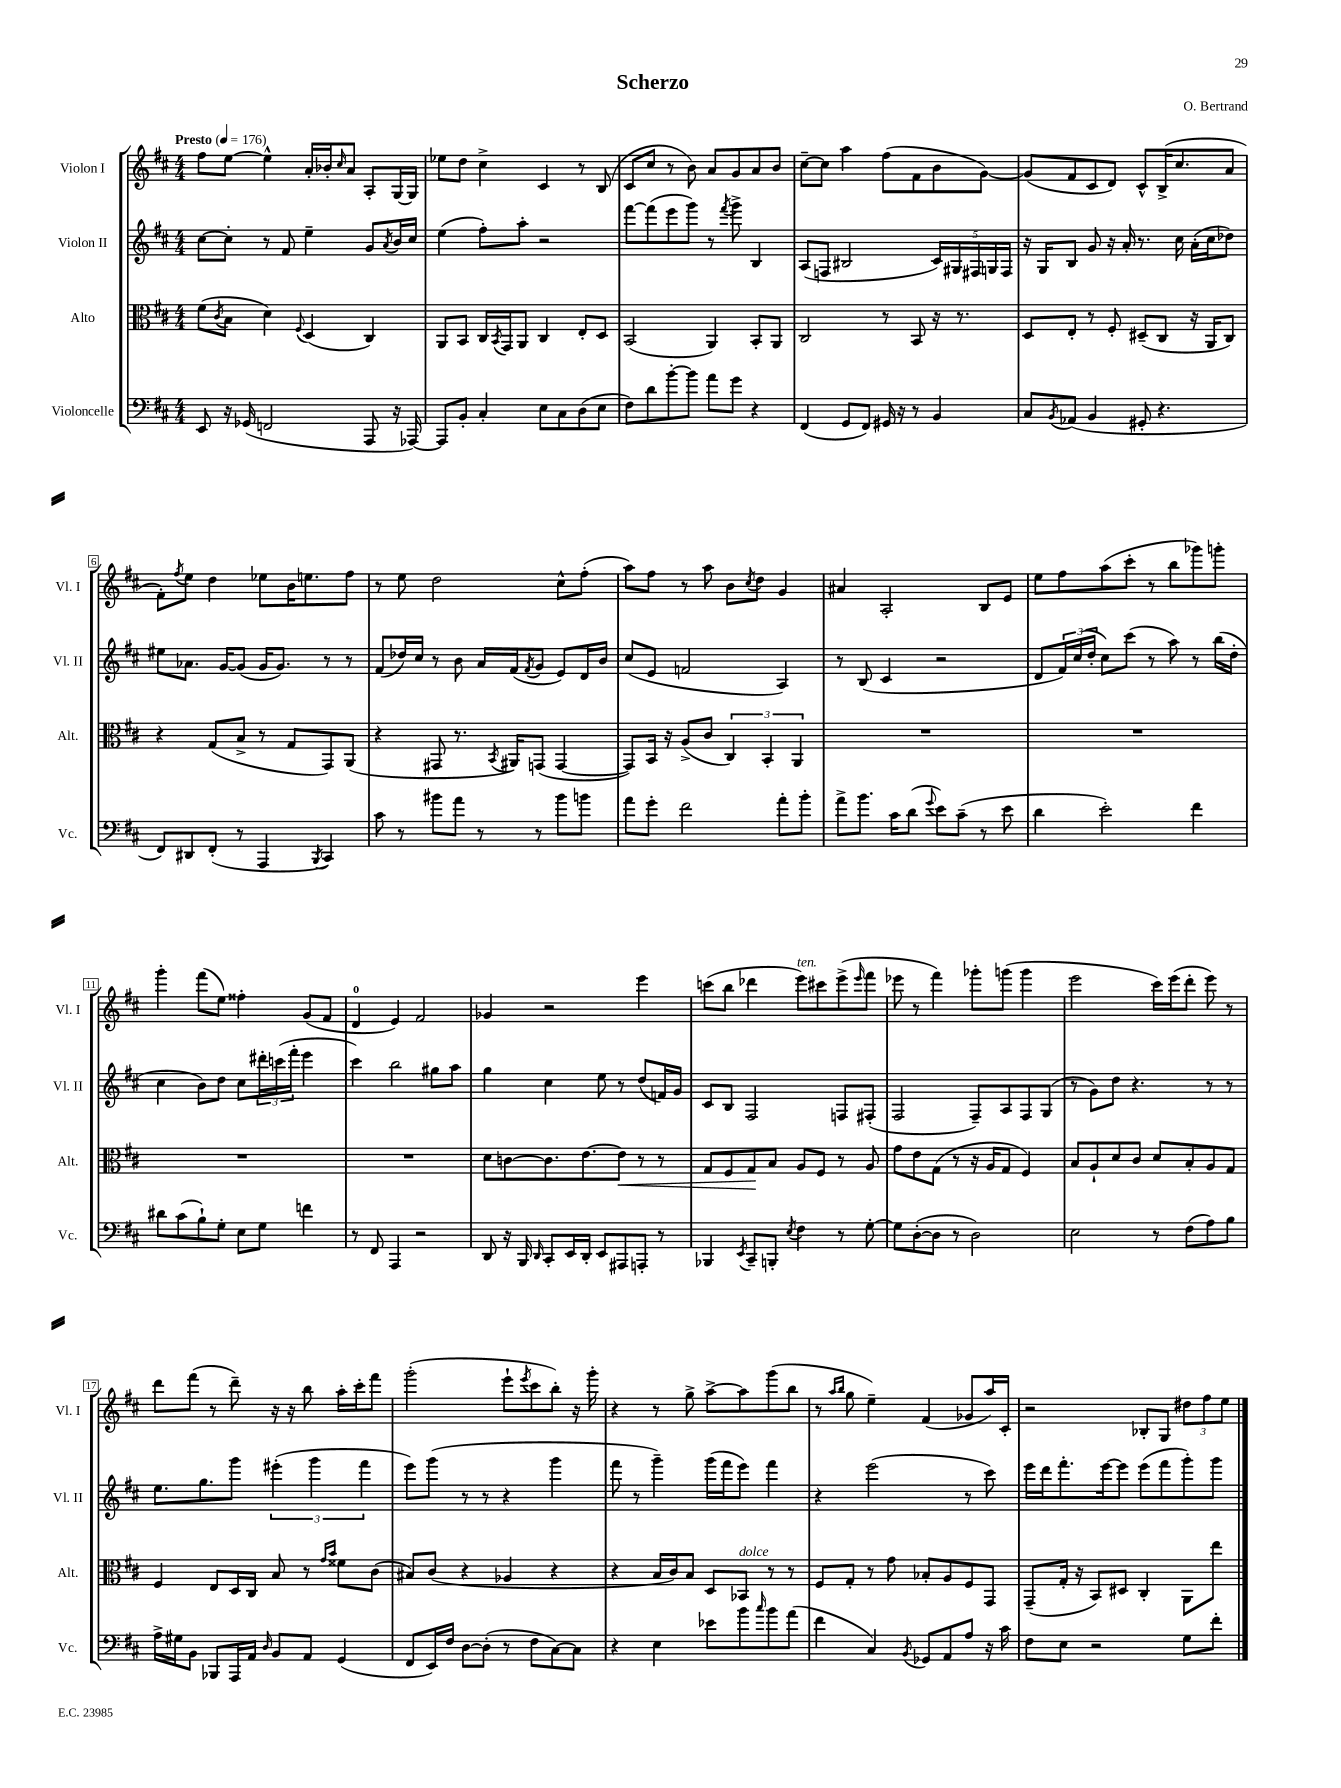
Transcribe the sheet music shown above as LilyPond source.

\header { title = "Scherzo" composer = "O. Bertrand" }
<<
\new StaffGroup <<
\new Staff = "s0" \with { instrumentName = "Violon I" shortInstrumentName = "Vl. I" } {
    \clef treble \key d \major \numericTimeSignature \time 4/4 \tempo "Presto" 4 = 176
    fis''8 e''8~ e''4-^ a'16-. bes'16-. \grace { cis''16 } a'8 a8-. g16~ g16 |
    ees''8 d''8 cis''4-> cis'4 r8 b8( |
    cis'8 cis''8 r8 b'8) a'8 g'8 a'8 b'8 |
    cis''8~-- cis''8 a''4 fis''8( fis'8 b'8 g'8~) |
    g'8( fis'8 cis'8 d'8) cis'8-^ b16->( cis''8. a'8 |
    fis'8-.) \acciaccatura { fis''8 } e''8 d''4 ees''8 b'16 e''8. fis''8 |
    r8 e''8 d''2 cis''8-^ fis''8-.( |
    a''8) fis''8 r8 a''8 b'8 \acciaccatura { cis''8 } d''8 g'4 |
    ais'4 a2-. b8 e'8 |
    e''8 fis''8 a''8( cis'''8-. r8 b''8 ges'''8) g'''8-. |
    g'''4-. fis'''8( e''8) fisis''4-. g'8( fis'8 |
    d'4-0 e'4) fis'2 |
    ges'4 r2 e'''4 |
    c'''8( b''8 des'''4 e'''8^\markup { \italic "ten." }) cis'''8 e'''8->( \grace { e'''16 } fis'''8 |
    ees'''8 r8 fis'''4) ges'''8-. g'''8( g'''4 |
    e'''2 cis'''16) e'''16( d'''8-. e'''8) r8 |
    d'''8 fis'''8( r8 d'''8--) r16 r16 b''8 a''16-. cis'''16-. fis'''8 |
    g'''2-.( e'''8-! \acciaccatura { e'''8 } cis'''8 b''8-.) r16 g'''16-. |
    r4 r8 g''8-> a''8~-> a''8 g'''8( b''8 |
    r8 \grace { a''16 b''16 } g''8 e''4--) fis'4( ges'8 a''16) cis'16-. |
    r2 bes8-. g8 \tuplet 3/2 { dis''8 fis''8 e''8 } \bar "|." |
}
\new Staff = "s1" \with { instrumentName = "Violon II" shortInstrumentName = "Vl. II" } {
    \clef treble \key d \major \numericTimeSignature \time 4/4
    cis''8~ cis''8-. r8 fis'8 e''4-- g'8 \acciaccatura { a'8 } b'16 cis''16 |
    e''4( fis''8-.) a''8-. r2 |
    fis'''8~ fis'''8( e'''8 g'''8) r8 \acciaccatura { fis'''8 } g'''8-> b4 |
    a8( f8 bis2 \tuplet 5/4 { cis'16) gis16 fis16 g16 fis16 } |
    r16 g16 b8 g'8 r16 a'16-. r8. cis''16 a'16-.( cis''16 des''8) |
    eis''8 aes'8. g'16~ g'8( g'16 g'8.) r8 r8 |
    fis'8( des''16) cis''16 r8 b'8 a'16 fis'16( \acciaccatura { fis'8 } g'8 e'8) d'16 b'16 |
    cis''8( e'8 f'2 a4) |
    r8 b8( cis'4 r2 |
    d'8 \tuplet 3/2 { fis'16) cis''16( d''16-. } cis''8) cis'''8( r8 a''8) r8 b''16( d''16-. |
    cis''4 b'8) d''8 cis''8 \tuplet 3/2 { dis'''16-. c'''16( fis'''16-. } e'''4 |
    cis'''4) b''2 gis''8 a''8 |
    g''4 cis''4 e''8 r8 d''8( f'16) g'16 |
    cis'8 b8 fis2 f8 fis8-.( |
    fis2 fis8--) a8 fis8 g8( |
    r8 g'8) d''8 r4. r8 r8 |
    e''8. g''8. g'''8 \tuplet 3/2 { eis'''4-.( g'''4 fis'''4 } |
    e'''8) g'''8( r8 r8 r4 g'''4 |
    fis'''8 r8 g'''4--) g'''16( fis'''16 e'''8) fis'''4 |
    r4 e'''2( r8 cis'''8) |
    e'''16 d'''16 fis'''8.-. e'''16~ e'''8 e'''8( fis'''8 g'''8-.) g'''8 \bar "|." |
}
\new Staff = "s2" \with { instrumentName = "Alto" shortInstrumentName = "Alt." } {
    \clef alto \key d \major \numericTimeSignature \time 4/4
    fis'8( \acciaccatura { cis'8 } b8 d'4) \appoggiatura { fis8 } d4( cis4) |
    a,8 b,8 cis16 \acciaccatura { b,8 } g,16 a,8 cis4 e8-. d8 |
    b,2( a,4) b,8-. a,8 |
    cis2 r8 b,8 r16 r8. |
    d8 e8-. r8 fis8-. dis8--( cis8 r16 a,16 cis8) |
    r4 g8( b8-> r8 g8 g,8) a,8( |
    r4 gis,8 r8. \acciaccatura { b,8 } ais,16) g,8( g,4~ |
    g,8) b,16 r16 a8->( cis'8 \tuplet 3/2 { cis4) b,4-. a,4 } |
    R1 |
    R1 |
    R1 |
    R1 |
    d'8 c'8~ c'8. e'8.~ e'8\< r8 r8 |
    g8 fis8 g8\! b8 a8 fis8 r8 a8 |
    g'8 e'8 g8( r8 r16 a16 g8 fis4) |
    b8 a8-! d'8 cis'8 d'8 b8-. a8 g8 |
    fis4 e8 d16 cis16 b8 r8 \grace { g'16 b'16 } fisis'8 cis'8( |
    bis8) cis'8( r4 aes4 r4 |
    r4 b16 cis'16) b8 d8 bes,8^\markup { \italic "dolce" } r8 r8 |
    fis8 g8-. r8 g'8 bes8-. a8 fis8 g,8 |
    g,8--( g16-. r16 b,8) dis8 cis4-. a,8 e''8 \bar "|." |
}
\new Staff = "s3" \with { instrumentName = "Violoncelle" shortInstrumentName = "Vc." } {
    \clef bass \key d \major \numericTimeSignature \time 4/4
    e,8 r16 ges,16( f,2 a,,8 r16 aes,,16~) |
    aes,,8 b,8-. cis4-. e8 cis8 d8( e8 |
    fis8) d'8 b'8~-. b'8 a'8 g'8 r4 |
    fis,4( g,8 fis,8) gis,16 r16 r8 b,4 |
    cis8 \acciaccatura { b,8 } aes,8( b,4 gis,8-. r4. |
    fis,8) dis,8 fis,8-.( r8 a,,4 \acciaccatura { b,,8 } cis,4) |
    cis'8 r8 bis'8 a'8 r8 r8 bis'8 b'8 |
    a'8 g'8-. fis'2 a'8-. b'8-. |
    a'8-> b'8. cis'16 d'8( \appoggiatura { g'8 } e'8) cis'8--( r8 e'8 |
    d'4 e'2-.) fis'4 |
    dis'8 cis'8( b8-!) g8-. e8 g8 f'4 |
    r8 fis,8 a,,4 r2 |
    d,8 r16 b,,16 \grace { d,16 } cis,8-. e,16 d,16-. e,8 ais,,8 a,,8-. r8 |
    bes,,4 \acciaccatura { e,8 } cis,8-- b,,8-. \acciaccatura { e8 } fis4 r8 g8~-. |
    g8 d8~-.( d8 r8 d2) |
    e2 r8 fis8( a8) b8 |
    a16-> gis16 b,8 bes,,8 a,,16 a,16 \grace { d16 } b,8 a,8 g,4( |
    fis,8 e,16) fis16 d8~ d8-.( r8 fis8 cis8~) cis8 |
    r4 e4 ees'8 b'8 \grace { cis''16 } b'8 a'8( |
    fis'4 cis4) \acciaccatura { b,8 } ges,8 a,8 a8 r16 cis'16 |
    fis8 e8 r2 g8 fis'8-. \bar "|." |
}
>>
>>
\layout { \context { \Score \override BarNumber.stencil = #(make-stencil-boxer 0.1 0.3 ly:text-interface::print) } }
